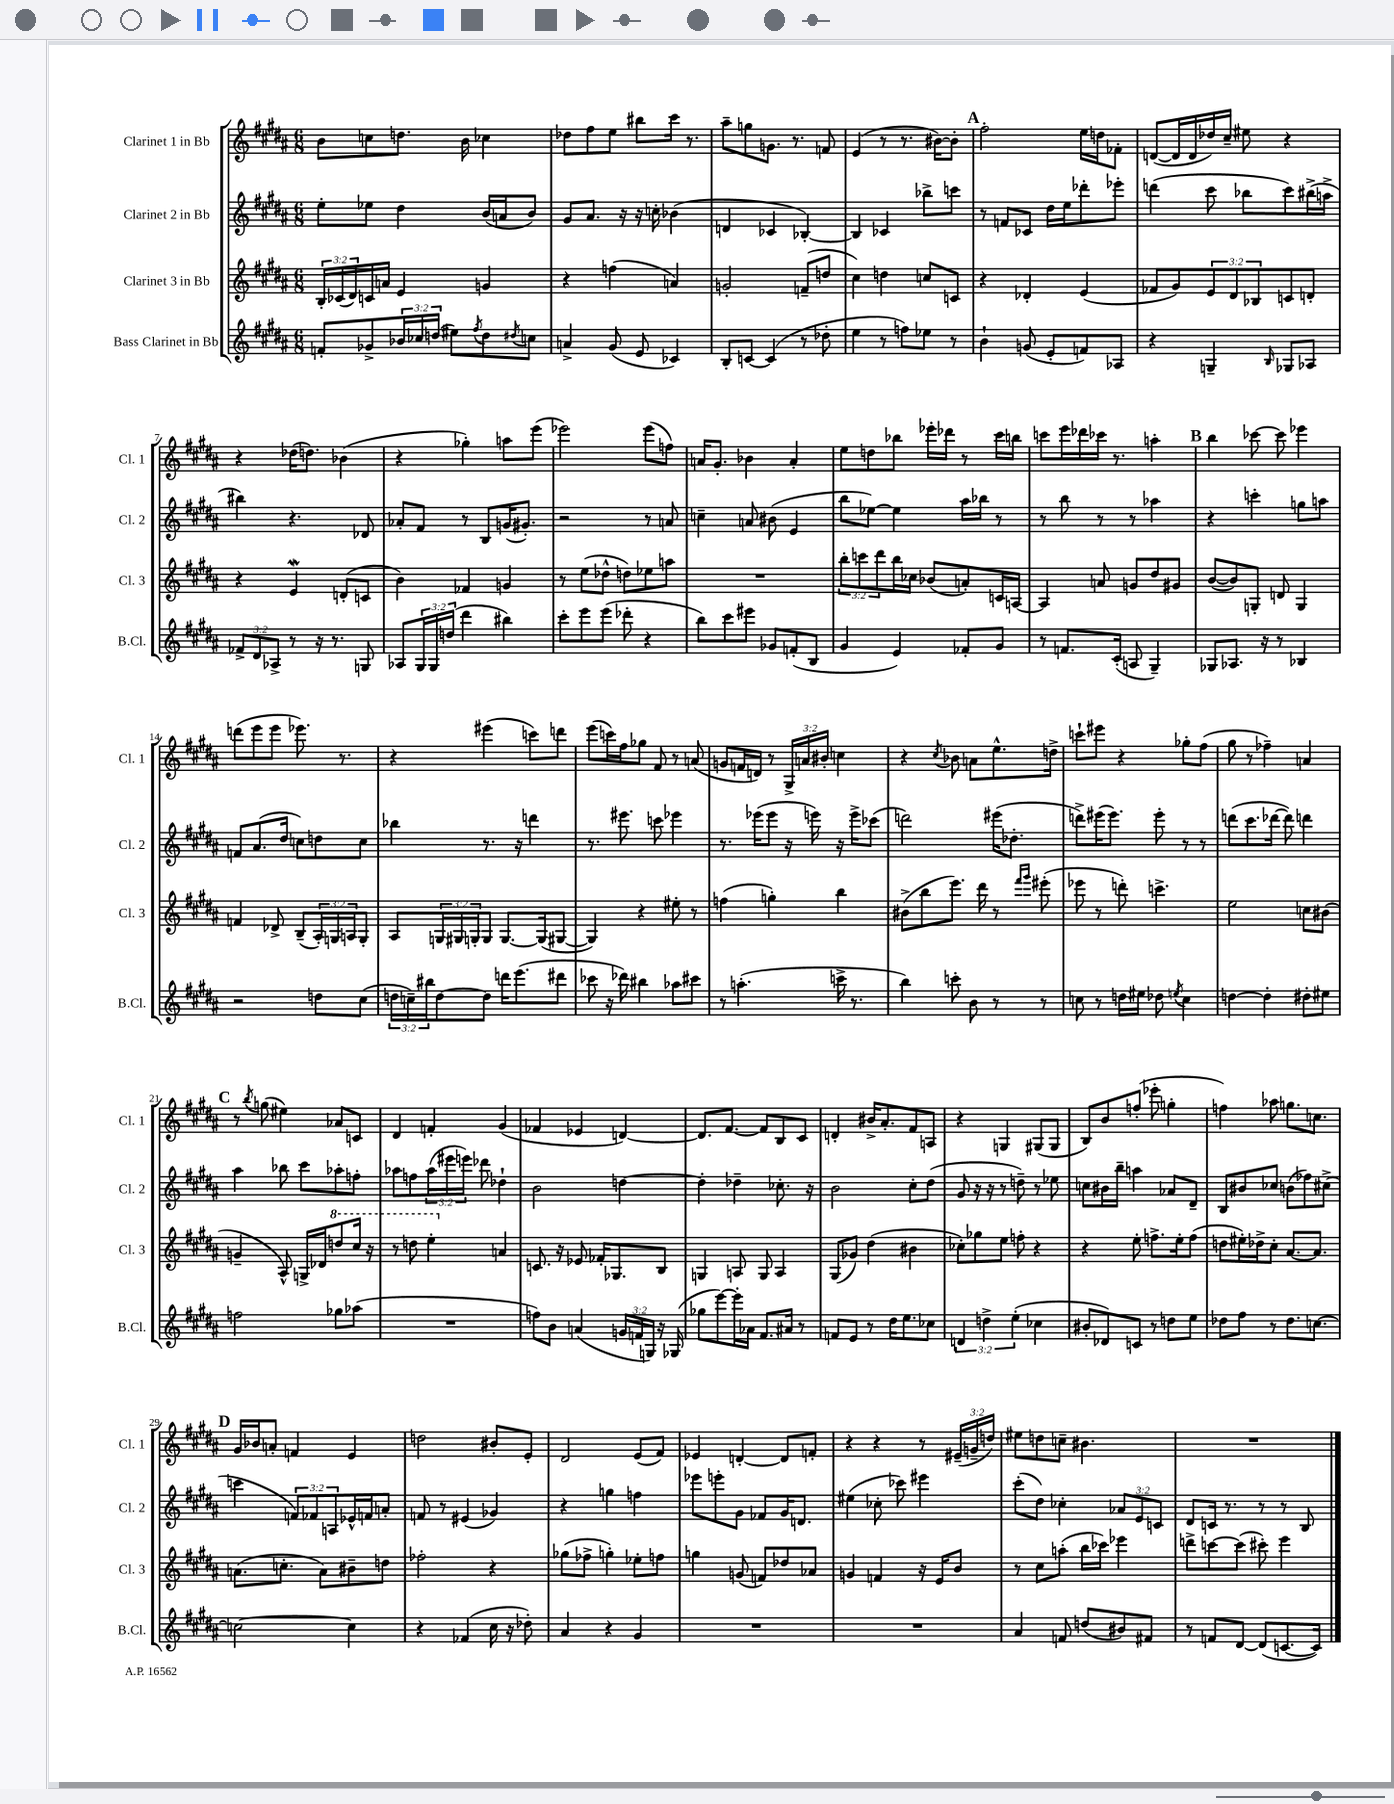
<<
\new StaffGroup <<
\new Staff = "s0" \with { instrumentName = "Clarinet 1 in Bb" shortInstrumentName = "Cl. 1" } {
    \clef treble \key b \major \numericTimeSignature \time 6/8 \override Staff.TupletNumber.text = #tuplet-number::calc-fraction-text
    b'8 c''8 d''8. b'16 ces''4 |
    des''8 fis''8 e''8 bis''8 cis'''16 r8. |
    ais''8-- g''8 g'8. r8. f'8 |
    e'4( r8 r8. bis'16~) bis'8-. |
    \mark \markup { \bold "A" } fis''2-. e''16 d''16 fes'8-. |
    d'8~( d'16 d'16 des''16) cis''16-- eis''8 r4 |
    r4 des''16( d''8.) bes'4( |
    r4 ges''4-.) a''8 e'''8( |
    ees'''2) ees'''8( f''8) |
    a'16 gis'8.-. bes'4 a'4-. |
    e''8 d''8 bes''8 ees'''16-. des'''16 r8 cis'''16 b''16 |
    c'''8 e'''16 des'''16 ces'''16 r8. a''4-. |
    \mark \markup { \bold "B" } b''4 ces'''8~ ces'''8 ees'''4 |
    d'''8( e'''8 e'''8 ees'''8.) r8. |
    r4 eis'''4( c'''8) d'''8 |
    e'''8( c'''16) fis''16 ges''8 fis'8 r8 a'8( |
    g'8 f'16 d'16) r8 \tuplet 3/2 { gis16-> a'16 bis'16-. } c''4 |
    r4 \acciaccatura { cis''8 } bes'8 a'8 e''8.-^ d''16-> |
    c'''8-! eis'''8 r4 ges''8-. fis''8( |
    gis''8 r8 fes''4--) a'4 |
    \mark \markup { \bold "C" } r8 \acciaccatura { b''8 } g''8( eis''4) aes'8 c'8 |
    dis'4 f'4-. gis'4( |
    fes'4 ees'4 d'4~) |
    d'8. fis'8.~ fis'8 b8 cis'8 |
    d'4-. bis'16-> ais'8.-. fis'8 a8 |
    r4 g4 gis8( gis8 |
    b8) b'8 f''8-.( ees'''8-. g''4-. |
    f''4) aes''8 g''8. c''8. |
    \mark \markup { \bold "D" } gis'16 bes'16 a'8-. f'4 e'4 |
    d''2 bis'8-. e'8-. |
    dis'2 e'8( fis'8) |
    ees'4 d'4~-. d'8 f'8-. |
    r4 r4 r8 \tuplet 3/2 { eis'16--( g'16-- d''16) } |
    eis''8 d''8 c''8-- bis'4. |
    R2. \bar "|." |
}
\new Staff = "s1" \with { instrumentName = "Clarinet 2 in Bb" shortInstrumentName = "Cl. 2" } {
    \clef treble \key b \major \numericTimeSignature \time 6/8 \override Staff.TupletNumber.text = #tuplet-number::calc-fraction-text
    e''8-. ees''8 dis''4 b'16( a'16 b'8) |
    gis'8 ais'8. r16 r16 c''16-. bes'4( |
    d'4 ces'4 bes4~-.) |
    bes4 ces'4 bes''8-> c'''8 |
    \mark \markup { \bold "A" } r8 f'8 ces'8 dis''16 e''16 des'''8-. ees'''8-. |
    d'''4( cis'''8 bes''8 cis'''8) bis''16->( a''16-> |
    bis''4) r4. des'8 |
    aes'8-. fis'8 r8 b8 g'16( gis'8.-.) |
    r2 r8 a'8 |
    c''4-- a'8 bis'8( e'4 |
    b''8 ees''8~) ees''4 ais''16 bes''16 r8 |
    r8 b''8 r8 r8 aes''4 |
    \mark \markup { \bold "B" } r4 c'''4-. g''8 a''8 |
    f'8 ais'8.( dis''16 c''8) d''8 c''8 |
    bes''4 r8. r16 d'''4 |
    r8. eis'''8. c'''8 ees'''4 |
    r8. ees'''16( ees'''8 r16 e'''16) r16 e'''16-> ces'''8( |
    d'''2) eis'''16( des''8.-. |
    d'''8->) eis'''16( eis'''8.) eis'''8-. r8 r8 |
    d'''8( cis'''8. des'''16~ des'''8) d'''4 |
    \mark \markup { \bold "C" } ais''4 bes''8 cis'''8 aes''8-. f''8-. |
    aes''8 f''8 \tuplet 3/2 { aes''16( eis'''16 e'''16) } des'''8 des''4-! |
    b'2 d''4~ |
    d''4-. des''4-- ces''8.-. r16 |
    b'2 cis''8-. dis''8( |
    gis'8 r16 r16 r8 d''8--) r8 ees''8 |
    c''8 bis'16 b''16-- a''4 aes'8 dis'8-- |
    b8 bis'8 ces''8 b'8( fes''8) cis''8->( |
    \mark \markup { \bold "D" } c'''4 \tuplet 3/2 { f'8) fes'8 a8 } ees'16-^ f'16 a'8-. |
    f'8 r8 eis'4( ges'4) |
    r4 g''4 f''4 |
    ees'''8 e'''8-. gis'8 fes'8 gis'16 d'8. |
    eis''4( ces''8-. ces'''8) eis'''4 |
    cis'''8-.( dis''8) ces''4-. \tuplet 3/2 { aes'8 e'8 c'8 } |
    dis'8 c'16 r8. r8 r8 b8 \bar "|." |
}
\new Staff = "s2" \with { instrumentName = "Clarinet 3 in Bb" shortInstrumentName = "Cl. 3" } {
    \clef treble \key b \major \numericTimeSignature \time 6/8 \override Staff.TupletNumber.text = #tuplet-number::calc-fraction-text
    \tuplet 3/2 { b16-. ces'16( dis'16) } c'16 a'16 e'4 g'4 |
    r4 f''4( a'4) |
    g'2-. f'8--( d''8 |
    cis''4) d''4 c''8 c'8 |
    \mark \markup { \bold "A" } r4 des'4-. e'4( |
    fes'8 gis'8) \tuplet 3/2 { e'8 dis'8 bes8 } c'8 d'8-. |
    r4 e'4\mordent d'8-.( c'8 |
    b'4) fes'4 g'4 |
    r8 e''8( des''8-^ d''8) ees''8 a''8 |
    R2. |
    \tuplet 3/2 { b''8-. c'''8 dis'''8 } b''16 ces''16 bes'8( a'8-.) c'16 a16~ |
    a4 a'8 g'8 dis''8 gis'8 |
    \mark \markup { \bold "B" } b'8~( b'8) g8-. d'8 g4 |
    f'4 des'8-> b8--( \tuplet 3/2 { ais16-.) g16 a16 } g8-. |
    ais8 \tuplet 3/2 { g16 gis16 g16-. } g8 g8.~ g16( gis8~ |
    gis4) r4 eis''8-. r8 |
    f''4( g''4-.) b''4 |
    bis'8->( b''8 e'''8.) dis'''16 r8 \grace { fis'''16 gis'''16 } eis'''8-.( |
    ees'''8 r8 d'''8-.) c'''4.-> |
    e''2 c''8 bis'8( |
    \mark \markup { \bold "C" } g'4-- ais8-^) g16-> des'16 \ottava #1 d'''8 cis'''16 r16 |
    r8 d'''8 e'''4-. \ottava #0 a'4 |
    c'8. r16 ees'8 fes'16-. ges8. b8 |
    g4 a8 g8 a4 |
    gis8( ges'8) dis''4( bis'4 |
    ces''8-.) ges''8 e''8 f''8-. r4 |
    r4 e''8-. f''8.-> e''16-. f''8( |
    d''8 eis''16-.) des''16-> cis''8-. ais'8.~ ais'8. |
    \mark \markup { \bold "D" } a'8.( c''8.-. a'8) bis'8-- d''8 |
    fes''2-. r4 |
    ges''8( fes''8-> g''4-.) ees''8-. f''8 |
    g''4 g'8( f'8) des''8 aes'8 |
    g'4 f'4 r16 e'16 b'8 |
    r8 cis''8 a''8-.( b''16 ces'''16) ees'''4 |
    d'''8-> c'''8~ c'''8( cis'''8-.) e'''4 \bar "|." |
}
\new Staff = "s3" \with { instrumentName = "Bass Clarinet in Bb" shortInstrumentName = "B.Cl." } {
    \clef treble \key b \major \numericTimeSignature \time 6/8 \override Staff.TupletNumber.text = #tuplet-number::calc-fraction-text
    f'8-. ges'8-> \tuplet 3/2 { bes'16 ces''16 d''16( } eis''8) \acciaccatura { fis''8 } d''8 \acciaccatura { dis''8 } c''8 |
    a'4-> gis'8( e'8 ces'4) |
    b8-. c'8~ c'4( r8 des''8-. |
    e''4 r8 f''8) ees''8 r8 |
    \mark \markup { \bold "A" } b'4-! g'8( e'8-. f'8) aes8 |
    r4 g4-- \grace { b16 } ges8 aes8 |
    \tuplet 3/2 { fes'8-> dis'8 aes8-> } r8 r16 r8. g8 |
    aes8 \tuplet 3/2 { gis16 gis16 d''16( } dis'''4 bis''4) |
    cis'''8-. e'''8 e'''8( des'''8-. r4 |
    b''8) cis'''8 eis'''8 ges'8 f'8-.( b8 |
    gis'4 e'4) fes'8-. gis'8 |
    r8 f'8. cis'16-.( a8 gis4--) |
    \mark \markup { \bold "B" } ges8 aes8. r16 r8 bes4 |
    r2 d''8 cis''8( |
    \tuplet 3/2 { d''16 c''16--) bis''16 } d''8~ d''8 d'''16 e'''8.( dis'''8 |
    ces'''8 r16 des'''16) bis''4 aes''8 cis'''8 |
    r8 a''4.-.( c'''16-> r8. |
    b''4) c'''8-. b'8 r8 r8 |
    c''8 r8 d''16 eis''16 des''8 \acciaccatura { e''8 } c''4 |
    d''4~ d''4-. dis''8-. eis''8 |
    \mark \markup { \bold "C" } f''2 ges''8 aes''8( |
    R2. |
    f''8) b'8 a'4( \tuplet 3/2 { g'16 f'16 g16) } r16 ges16( |
    ges''8 e'''8~) e'''16-. aes'16 fis'8. ais'16 r8 |
    f'8 e'8 r8 dis''16 e''8. ces''8 |
    \tuplet 3/2 { d'4 d''4-> e''4-.( } ces''4 |
    bis'8-. des'8) c'8 r8 d''8 e''8 |
    des''8 fis''8 r8 des''8. c''8.~ |
    \mark \markup { \bold "D" } c''2~ c''4 |
    r4 fes'4( cis''16 r16 des''8-.) |
    ais'4 r4 gis'4 |
    R2. |
    R2. |
    ais'4 f'8 d''8( bis'8) fis'8 |
    r8 f'8 dis'8~ dis'8( c'8.~ c'16) \bar "|." |
}
>>
>>
